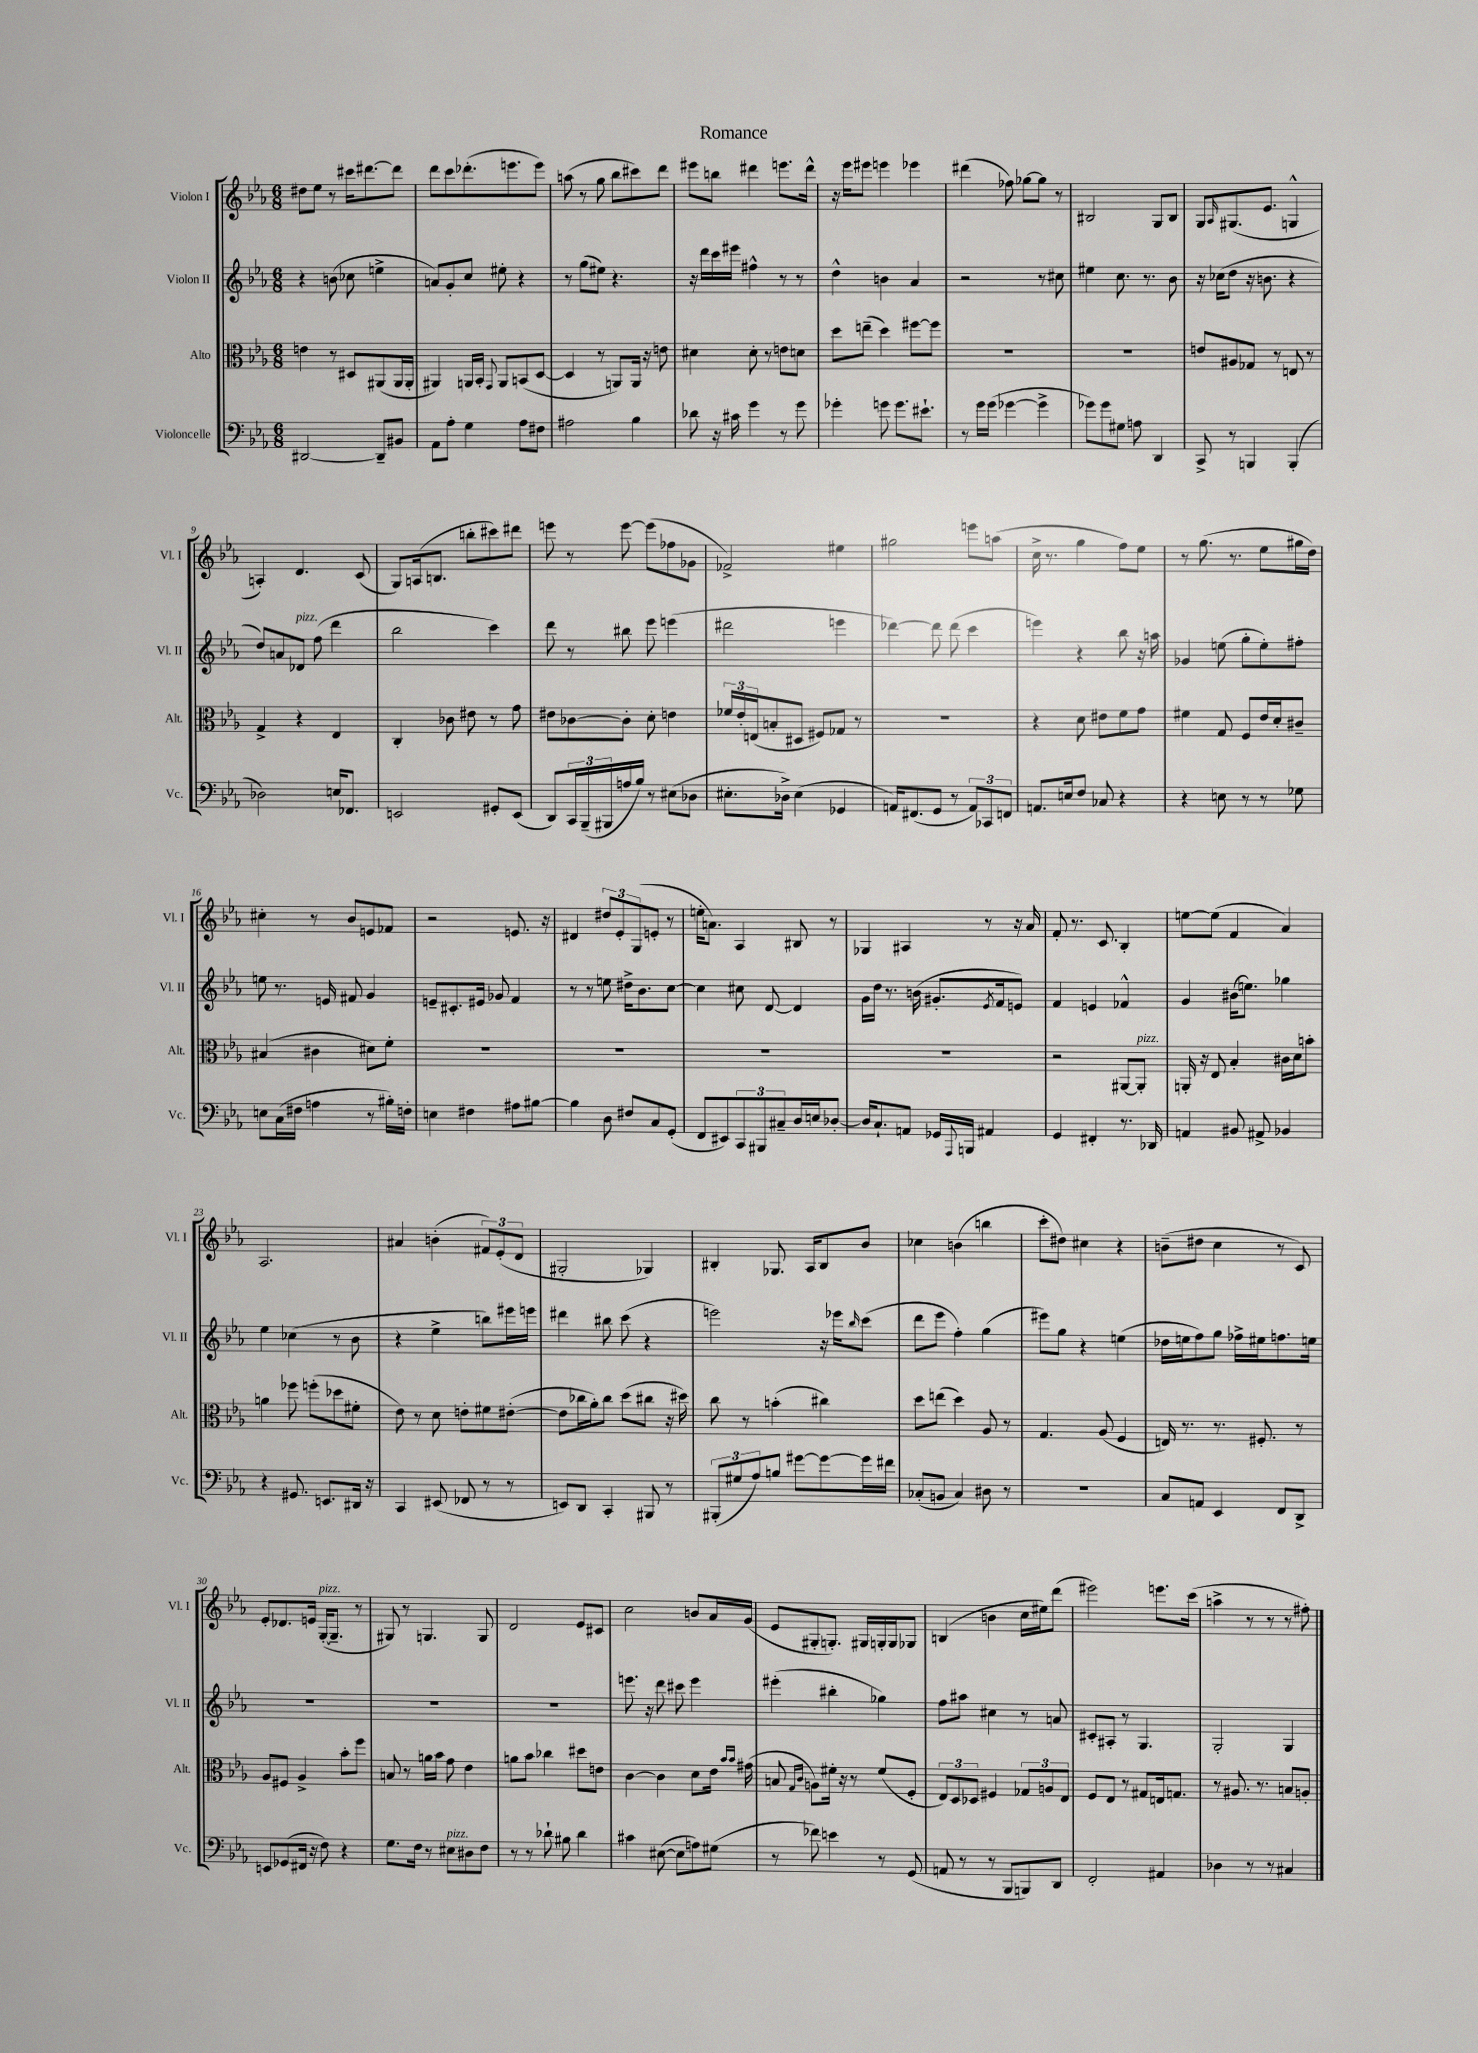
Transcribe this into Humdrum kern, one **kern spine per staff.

**kern	**kern	**kern	**kern
*staff4	*staff3	*staff2	*staff1
*clefF4	*clefC3	*clefG2	*clefG2
*k[b-e-a-]	*k[b-e-a-]	*k[b-e-a-]	*k[b-e-a-]
*M6/8	*M6/8	*M6/8	*M6/8
[2DD#/	4e\	4r	8dd#\L
.	.	.	8ee-\J
.	8r	(8b\	8r
.	8D#/L	8cc-\	16ccc#\LK
.	.	.	[8.ddd#\
8DD#~/]L	(8AA#/	4ee^\	.
8BB#/J	16AA#/L	.	8ddd#\]J
.	16AA#'/JJ	.	.
=	=	=	=
8AA-\L	4AA#/)	8a/L)	8ddd\L
8A-'\J	.	8g'/	8ccc\
4G\	16AA/LL	8cc/J	(8.ddd-'\
.	16BB-'/JJ	.	.
.	8qqGG/	.	.
.	8AA/L	8ee#'\	.
.	.	.	8.eee\
8A-\L	(8BB/	4r	.
8F#\J	[8D/J	.	8eee\J)
=	=	=	=
2A#\	4D/]	8r	(8aa\
.	.	(8gg\L	8r
.	8r	8ee#\J)	8gg\
.	8AA/L)	4.r	8bb-\L
4B-\	16AA/Jk	.	8ccc#\)
.	16r	.	.
.	8e\	.	8ddd\J
=	=	=	=
8d-\	4d#\	16r	8eee#\L
.	.	16ddd\LL	.
16r	.	16ccc\	8bb\J
16c#\	.	16eee#\JJ	.
4g\	8d#'\	4ff#^^\	4ddd#\
.	8r	.	.
8r	8e\L	8r	8.eee\L
8g\	8d\J	8r	.
.	.	.	16ddd#^^\Jk
=	=	=	=
4g-'\	8dd\L	4dd^^\	16r
.	.	.	16eee-\LK
.	(8ee~\J	.	8eee#\J
8g\	4dd\)	4b\	4eee\
8.g\L	.	.	.
.	[8ff#\L	4a-/	4eee-\
8.e#`\J	.	.	.
.	8ff#\]J	.	.
=	=	=	=
8r	2.r	2r	(4ddd#\
16g\LL	.	.	.
(16g\JJ	.	.	.
[4g-\	.	.	8ff-\)
.	.	.	[8gg-\L
4g-^\]	.	8r	8gg-\]J
.	.	8cc#\	8r
=	=	=	=
8g-\L)	2.r	4ee#\	2B#/
8g-\	.	.	.
8G#\J	.	8.cc\	.
8A\	.	.	.
.	.	8.r	.
4DD/	.	.	8G/L
.	.	8b-\	8B#/J
=	=	=	=
8CC^/	8e/L	16r	8G/L
.	.	(16cc-\LK	.
.	.	.	16qqA-/
8r	8A#/	8dd\J	(8.G#/
4BBB/	8G-/J	16r	.
.	.	8.b\	8.e-/J
.	8r	.	.
(4BBB'/	8E/	4r	4G^^/
.	8r	.	.
=	=	=	=
2D-\)	4G^/	8dd/L)	4A'/)
.	.	8a/	.
.	4r	8d-/J	4.d/
.	.	(8ff\	.
16E/LK	4E-/	4ddd\	.
8.FF-/J	.	.	.
.	.	.	(8c/
=	=	=	=
2EE/	4C'/	2bb-\	8G/L)
.	.	.	(16A/k
.	.	.	8.B/J
.	8c-\	.	.
.	8e#\	.	8bb'\L
8GG#'/L	8r	4ccc\)	8ccc#\)
(8EE/J	8g\	.	8ddd#\J
=	=	=	=
8DD/L)	8e#\L	8ddd\	8eee\
24CC/L	[8c-\	8r	8r
(24BBB-~/	.	.	.
24BBB#/	.	.	.
16A/	8c-'\]J	8bb#\	[8eee\
16B-/JJ)	.	.	.
8r	8d'\	8eee-\	(8eee\]L
(8E#\L	4e\	(4eee\	8ff-\
8D-\J	.	.	8g-\J
=	=	=	=
8.E#'\L	24f-/LL	2ddd#\	2f-^/)
.	24e-'/	.	.
.	(24E/J	.	.
.	8B'/	.	.
16D-^\Jk)	.	.	.
(4E#\	8D#/J	.	.
.	8F#/L)	.	.
4GG-/	8G-/J	4eee\	4ee#\
.	8r	.	.
=	=	=	=
16AA/LK)	2.r	[4ddd-\)	2gg#\
(8.FF#/	.	.	.
8GG/J	.	8ddd-\]	.
8r	.	(8ddd-\	.
12AA/L)	.	4ccc\	8eee\L
12CC-/	.	.	.
.	.	.	(8aa\J
12FF/J	.	.	.
=	=	=	=
8.AA/L	4r	4eee\)	16cc^\
.	.	.	8.r
16E/k	.	.	.
8F/J	8d\	4r	4gg\
8C-/	8e#\L	.	.
4r	8f\	8bb-\	8ff\L)
.	8g\J	16r	8ee-\J
.	.	16aa\	.
=	=	=	=
4r	4f#\	4g-/	8r
.	.	.	(8.gg\
8E\	8G/	(8ee\	.
.	.	.	8.r
8r	8F/L	8gg'\L	.
8r	16e-/L	8ee'\)	8ee-\L
.	16d'/J	.	.
8G-\	8c#~/J	8ff#'\J	16gg#\L
.	.	.	16dd\JJ)
=	=	=	=
8E\L	(4B#/	8ee\	4cc#'\
(16C\L	.	8.r	.
16F#\JJ	.	.	.
4A\	4c#\	.	8r
.	.	16e/	.
.	.	8f#/	8b-/L
8r	8d#\L)	4g/	8e/
16B#'\LL)	8f'\J	.	8f-/J
16F'\JJ	.	.	.
=	=	=	=
4E\	2.r	8e~/L	2r
.	.	8.c#'/	.
4F#\	.	.	.
.	.	16e#/Jk	.
.	.	8g-/	.
8A#\L	.	4f/	8.e/
[8B#\J	.	.	.
.	.	.	16r
=	=	=	=
4B#\]	2.r	8r	4d#/
.	.	8r	.
8D\	.	8ee\	12dd#/L
.	.	.	12e-'/
8F#/L	.	16dd#^\LK	.
.	.	.	(12G/
.	.	8.b-\	.
8C/	.	.	8e'/J
(8GG'/J	.	[8cc\J	8r
=	=	=	=
8FF/L	2.r	4cc\]	16ee'\LK
.	.	.	8.a\J)
8EE#/)	.	.	.
12CC/	.	8cc#\	4A-/
12BBB#/	.	.	.
.	.	[8d/	.
12C#~/	.	.	.
16D/L	.	4d/]	8B#/
16E/J	.	.	.
[8D-'/J	.	.	8r
=	=	=	=
16D-/]LK	2.r	16g\LL	4G-/
8.C`/	.	16dd\JJ	.
.	.	8.r	.
8AA/J	.	.	4A#/
.	.	(16b\	.
16GG-/LL	.	8.g#'/L	.
8qqAAA-/	.	.	.
16BBB/JJ	.	.	.
4AA#/	.	.	8r
.	.	8qe-/	.
.	.	16f/k	.
.	.	8e/J)	16r
.	.	.	16a-/
=	=	=	=
4GG/	2r	4f/	8f'/
.	.	.	8.r
4FF#'/	.	4e/	.
.	.	.	8.c/
8.r	[8AA#/L	4f-^^/	4B-'/
.	8AA#'/]J	.	.
16DD-/	.	.	.
=	=	=	=
4AA/	16AA'/	4g/	[8ee\L
.	16r	.	.
.	8E-/	.	(8ee\]J
8BB#/	4B-'/	(16b#\LK	4f/
.	.	8.ee\J)	.
8AA#^/	.	.	.
4BB-/	16c#\LL	4gg-\	4a-/)
.	16d\J	.	.
.	8b'\J	.	.
=	=	=	=
4r	4a\	4ee-\	2.A-/
8.GG#/	8ff-\	(4cc-\	.
.	(8ff'\L	.	.
8.EE/L	.	.	.
.	8dd-\	8r	.
16DD#/Jk	8f#'\J	8b-\	.
16r	.	.	.
=	=	=	=
4CC/	8e-\)	4r	4a#/
.	8r	.	.
(8EE#/	8d\	4ee-^\	(4b'\
8FF-/	8e'\L	.	.
8r	8f#\	8bb\L)	12f#/L)
.	.	.	(12e-'/
8r	([8e#'\J	16eee#\L	.
.	.	.	12d/J
.	.	16eee\JJ	.
=	=	=	=
8EE/L)	8e#\]L	4ddd#\	2G#'/
8DD/J	16cc-\L	.	.
.	16a-'\J)	.	.
4CC'/	8cc-\J	8bb#\	.
.	(8dd\L	(8ccc\	.
8BBB#/	8cc#\J	4r	4G-/)
8r	16r	.	.
.	16dd#\)	.	.
=	=	=	=
(12BBB#'/L	8cc\	2eee\)	4B#'/
12G#/	.	.	.
.	8r	.	.
12A-/)	.	.	.
8B/J	(4b'\	.	8.G-/
[8g#\L	.	.	.
.	.	.	16A-/LK
8g#\_	4cc#\)	16r	8B#/
.	.	16eee-\LK	.
.	.	16qqbb-/	.
16g#\]L	.	(8ccc\J	8b-/J
16f#\JJ	.	.	.
=	=	=	=
(8C-'/L	8dd\L	8ddd\L	4cc-\
8BB/J	(8ee\J	8eee-\J	.
4C-/)	4dd\)	4ff'\)	(4b\
8D#\	8A-/	(4gg\	4bb\
8r	8r	.	.
=	=	=	=
2.r	4.G/	8eee#\L)	8ccc'\L
.	.	8gg\J	8dd#\J)
.	.	4r	4cc#\
.	(8A-/	.	.
.	4F/	(4ee\	4r
=	=	=	=
8C/L	16E/)	16dd-\LL	(8b~\L
.	8.r	16ee\J	.
8AA/J	.	8ff\)	8dd#\J
4EE-/	8.r	8gg\J	4cc\
.	.	16ff-^\LL	.
.	8.F#'/	16ee#\J	.
8FF/L	.	8.ff\	8r
8DD^/J	8r	.	8c/)
.	.	16ee\Jk	.
=	=	=	=
8EE/L	8A-/L	2.r	8e-'/L
(8GG-/	8F#/J	.	8.d-/
16FF#/Jk	4A-^/	.	.
16r	.	.	16e/Jk
8F\)	.	.	([16G'/LK
.	.	.	8.G~/]J
4r	8b-'\L	.	.
.	8ff\J	.	8r
=	=	=	=
8.G\L	8B/	2.r	8G#/)
.	8r	.	8r
16F\Jk	.	.	.
8r	16a\LL	.	4.G/
.	16b-\JJ	.	.
8E#\L	8g\	.	.
8D#\	4e-\	.	.
8F\J	.	.	8G/
=	=	=	=
8r	8a\L	2.r	2d/
8r	8b-\J	.	.
8d-`\	4cc-\	.	.
8B#\	.	.	.
4d-\	8dd#\L	.	8e-/L
.	8e\J	.	8c#/J
=	=	=	=
4c#\	[4c\	8.eee\	2cc\
.	.	16r	.
([8E#\	4c\]	8ddd\	.
8E#\]L	.	8ccc#\	.
8A\)	8d\L	4eee\	8b/L
(8G#\J	16e-\Jk	.	16a-/L
.	16qqb-/LL	.	.
.	16qqb-/JJ	.	.
.	(16g#\	.	(16g/JJ
=	=	=	=
8r	8B/	(4eee#'\	8e-/L
.	16qqG/LL	.	.
.	16qqc/JJ	.	.
8f-\)	8A\L)	.	8G#'/
4e\	16f#'\Jk	4bb#'\	8.G'/J)
.	16r	.	.
.	8r	.	.
.	.	.	16G#/LL
8r	(8f#/L	4gg-\)	16G'/
.	.	.	16G/J
(8GG/	8F'/J	.	8G-/J
=	=	=	=
8AA/	12E-/L)	8ff\L	(4B/
.	12D/	.	.
8r	.	8aa#\J	.
.	12D-/J	.	.
8r	4F#/	4cc#\	4b\
8BBB-/L	.	.	.
8BBB/)	12G-/L	8r	16cc\LL
.	.	.	16ee#\J)
.	12A/	.	.
8DD/J	.	8a/	(8ddd\J
.	12E-/J	.	.
=	=	=	=
2FF'/	8F/L	8c#'/L	2eee#\)
.	8E-/J	8A#'/J	.
.	8r	8r	.
.	8G#/L	4.G/	.
4AA#/	16E/k	.	8.eee\L
.	8.G/J	.	.
.	.	.	(16ccc\Jk
=	=	=	=
4D-\	8r	2G'/	4aa^\
.	8.A#/	.	.
8r	.	.	8r
.	8.r	.	.
8r	.	.	8r
4C#/	8B/L	4G/	8r
.	8A'/J	.	8ff#'\)
==	==	==	==
*-	*-	*-	*-
